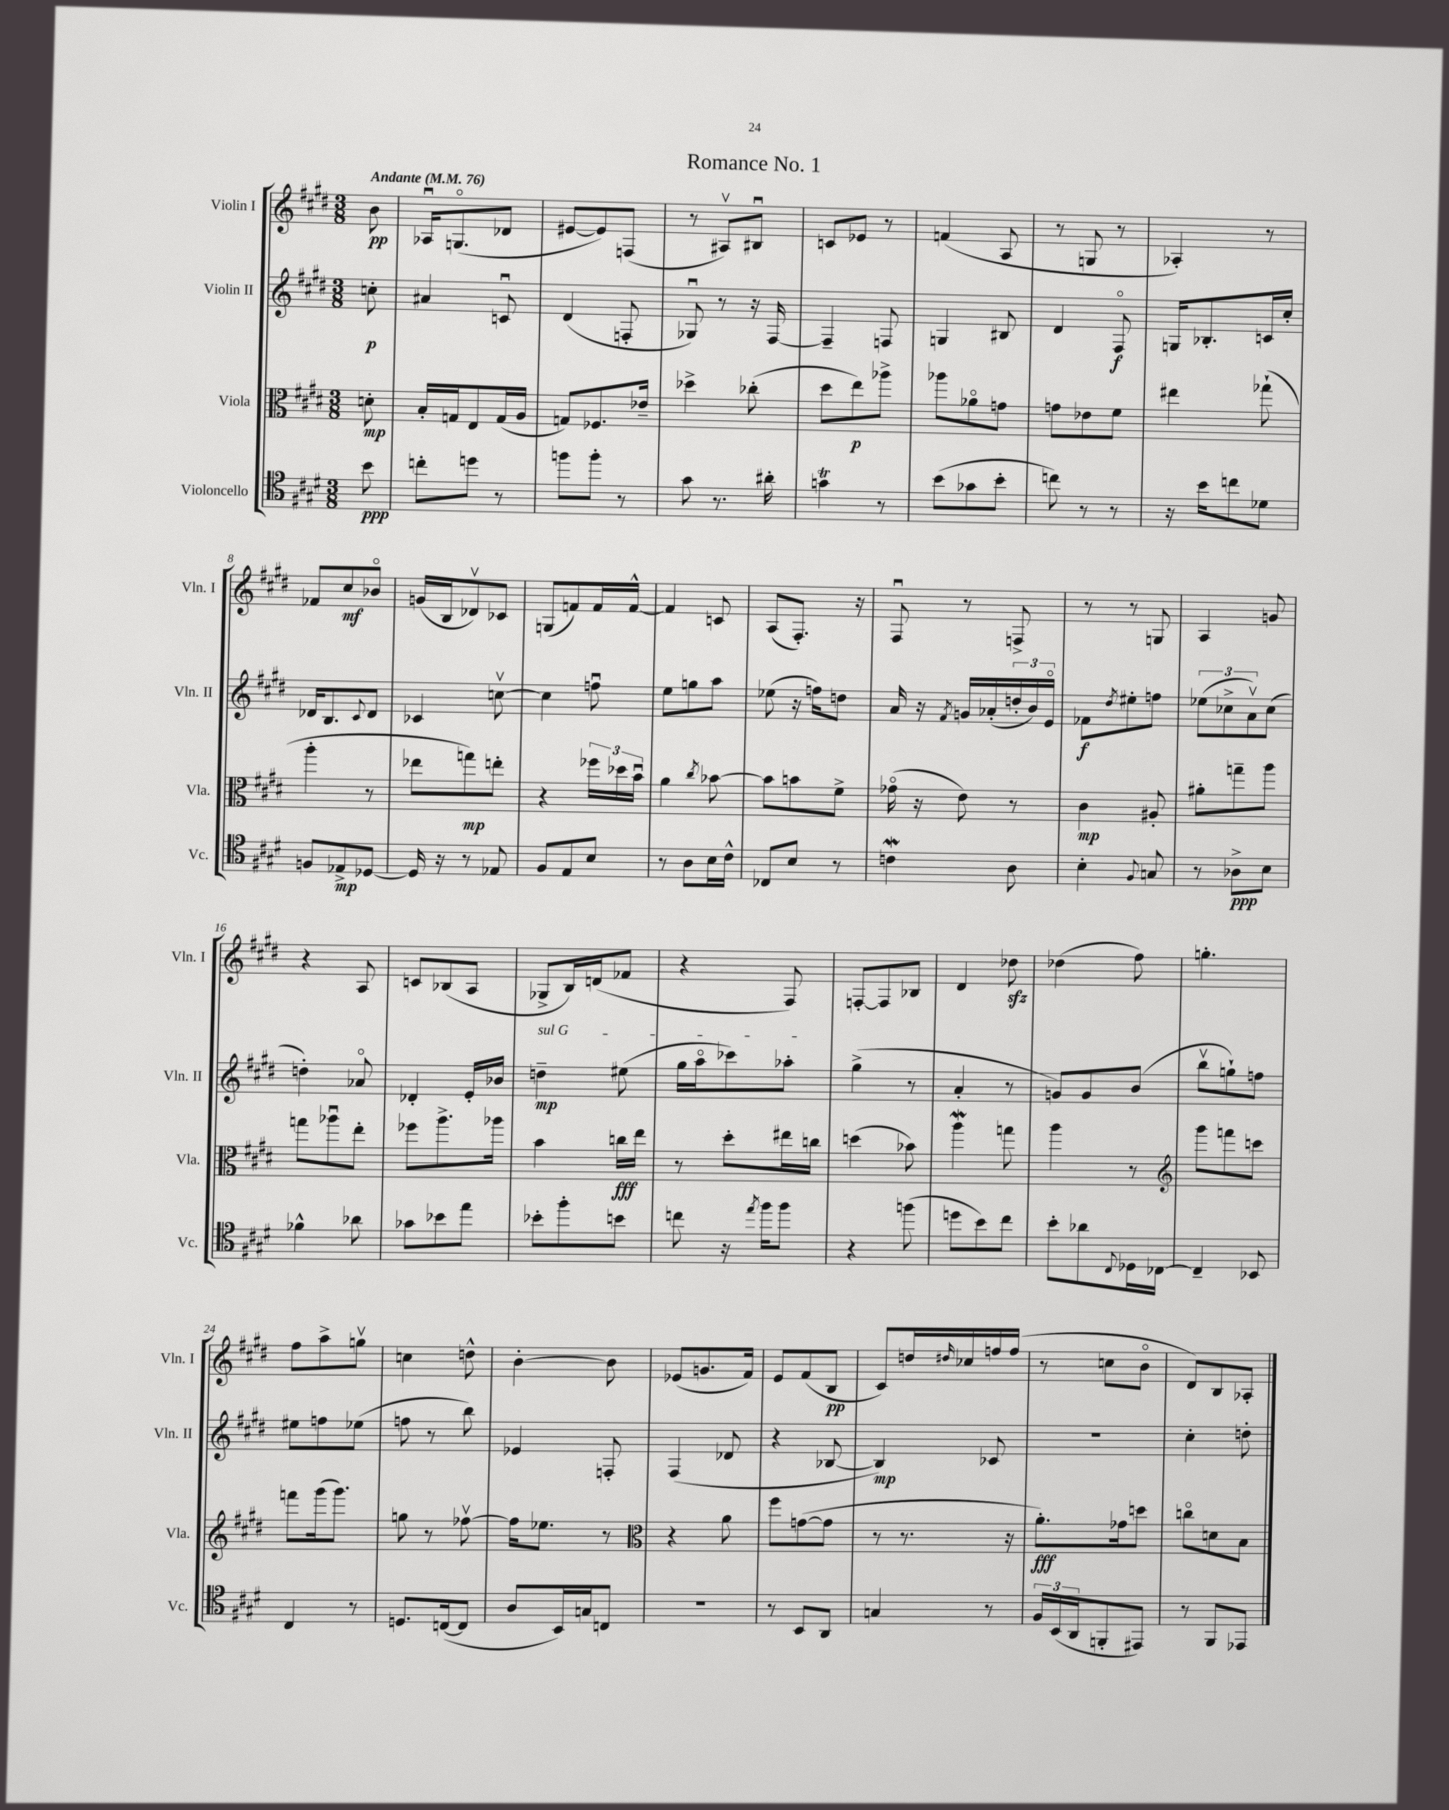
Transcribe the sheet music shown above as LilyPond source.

\header { title = "Romance No. 1" }
<<
\new StaffGroup <<
\new Staff = "s0" \with { instrumentName = "Violin I" shortInstrumentName = "Vln. I" } {
    \clef treble \key e \major \numericTimeSignature \time 3/8 \partial 8 \tempo "Andante" 4 = 76
    b'8\pp |
    aes16\downbow g8.\flageolet( des'8 |
    eis'8~ eis'8) f8( |
    r8 ais8\upbow) bis8\downbow |
    c'8 ees'8 r8 |
    f'4( a8 |
    r8 g8 r8 |
    aes4-.) r8 |
    fes'8 cis''8\mf bes'8\flageolet |
    g'16( b16 des'8\upbow) ces'8 |
    g8( f'8) f'16 f'16~-^ |
    f'4 c'8 |
    a8( fis8.-.) r16 |
    fis8\downbow r8 f8-> |
    r8 r8 g8 |
    a4 g'8 |
    r4 a8 |
    c'8 bes8( a8 |
    ges8-> b16) d'16( fes'8 |
    r4 fis8) |
    f8~-. f8 bes8 |
    dis'4 des''8\sfz |
    des''4( fis''8) |
    g''4.-. |
    fis''8 a''8-> g''8\upbow |
    c''4 d''8-^ |
    b'4~-. b'8 |
    ees'8( g'8. fis'16) |
    e'8 fis'8( b8\pp |
    cis'8) d''16 \grace { dis''16 } ces''16 f''16 f''16( |
    r8 c''8 b'8\flageolet |
    dis'8) b8 aes8-. \bar "|." |
}
\new Staff = "s1" \with { instrumentName = "Violin II" shortInstrumentName = "Vln. II" } {
    \clef treble \key e \major \numericTimeSignature \time 3/8 \partial 8
    c''8-.\p |
    ais'4 c'8\downbow |
    dis'4( f8-. |
    ges8\downbow) r8 r16 fis16~ |
    fis4-- f8 |
    g4 bis8 |
    dis'4 fis8\flageolet\f |
    g16 bes8.-. c'16 cis''16-. |
    des'16 b8. \appoggiatura { cis'8 } des'8 |
    ces'4 c''8~\upbow |
    c''4 f''8\downbow |
    e''8 g''8 a''8 |
    ees''8( r16 f''16) d''8 |
    a'16 r16 \acciaccatura { fis'8 } g'16 aes'16-.( \tuplet 3/2 { d''16-. b'16) e'16\flageolet } |
    fes'8\f \acciaccatura { dis''8 } eis''8-. f''8 |
    \tuplet 3/2 { ees''8( ces''8-> a'8\upbow) } ces''8( |
    d''4-.) aes'8\flageolet |
    des'4-. e'16-. bes'16 |
    \once \override TextSpanner.bound-details.left.text = \markup { \italic "sul G" } d''4--\mp\startTextSpan eis''8( |
    gis''16 a''16\flageolet ces'''8) aes''8-.\stopTextSpan |
    gis''4->( r8 |
    a'4-. r8 |
    g'8) g'8 b'8( |
    b''8\upbow g''8-!) f''8 |
    eis''8 f''8 ees''8( |
    f''8 r8 b''8) |
    ees'4 f8-. |
    fis4( des'8 |
    r4 bes8~ |
    bes4\mp) ces'8 |
    R4. |
    cis''4-. d''8-. \bar "|." |
}
\new Staff = "s2" \with { instrumentName = "Viola" shortInstrumentName = "Vla." } {
    \clef alto \key e \major \numericTimeSignature \time 3/8 \partial 8
    d'8-.\mp |
    b16-. g16 e8 g16( a16 |
    g8) fes8. ees'16-- |
    des''4-> ces''8-.( |
    dis''8 e''8\p) aes''8-> |
    aes''8 aes'8\flageolet g'8 |
    g'8 ees'8 fis'8 |
    eis''4 ges''8-!( |
    a''4-. r8 |
    ees''8 g''8\mp) e''8-. |
    r4 \tuplet 3/2 { fes''16 des''16 b'16\downbow } |
    a'4 \acciaccatura { cis''8 } bes'8~ |
    bes'8 b'8 fis'8-> |
    ges'16\flageolet( r16 e'8) r8 |
    cis'4\mp ais8-. |
    ais'8-. g''8-- a''8 |
    g''8 aes''8\downbow e''8-. |
    fes''8 a''8.-> aes''16 |
    b'4 c''16\fff e''16 |
    r8 dis''8-. eis''16 c''16 |
    d''4( bes'8) |
    a''4\mordent g''8 |
    a''4 r8 |
    \clef treble gis'''8 f'''8 c'''8 |
    f'''8 gis'''16( gis'''8.) |
    g''8 r8 fes''8~\upbow |
    fes''16 ees''8. r8 |
    \clef alto r4 a'8 |
    fis''8 g'8~( g'8 |
    r8 r8. r16 |
    a'8.-.\fff) ges'16 d''8 |
    c''8\flageolet d'8 b8 \bar "|." |
}
\new Staff = "s3" \with { instrumentName = "Violoncello" shortInstrumentName = "Vc." } {
    \clef tenor \key e \major \numericTimeSignature \time 3/8 \partial 8
    b'8\ppp |
    c''8-. d''8 r8 |
    f''8 f''8-. r8 |
    gis'8 r8. ais'16-. |
    g'4\trill r8 |
    b'8( ges'8 b'8-. |
    c''8) r8 r8 |
    r16 b'16 c''8 des'8 |
    f8 ees8->\mp des8~ |
    des16 r16 r8 ees8 |
    fis8 e8 b8 |
    r8 a8 b16 cis'16-^ |
    ces8 b8 r8 |
    c'4\mordent a8 |
    b4-. \appoggiatura { fis8 } g8 |
    r8 aes8->\ppp b8 |
    fes'4-^ aes'8 |
    ges'8 bes'8 e''8 |
    bes'8-. fis''8-. b'8 |
    c''8 r16 \acciaccatura { e''8 } fis''16 fis''8 |
    r4 f''8( |
    d''8 b'8) cis''8 |
    b'8-. aes'8 \appoggiatura { cis8 } des16 ces16~ |
    ces4-- bes,8 |
    cis4 r8 |
    d8. c16~( c8 |
    a8 b,16) g16 c8 |
    R4. |
    r8 b,8 a,8 |
    g4 r8 |
    \tuplet 3/2 { fis16 b,16( a,16 } f,8-. eis,8) |
    r8 fis,8 ees,8 \bar "|." |
}
>>
>>
